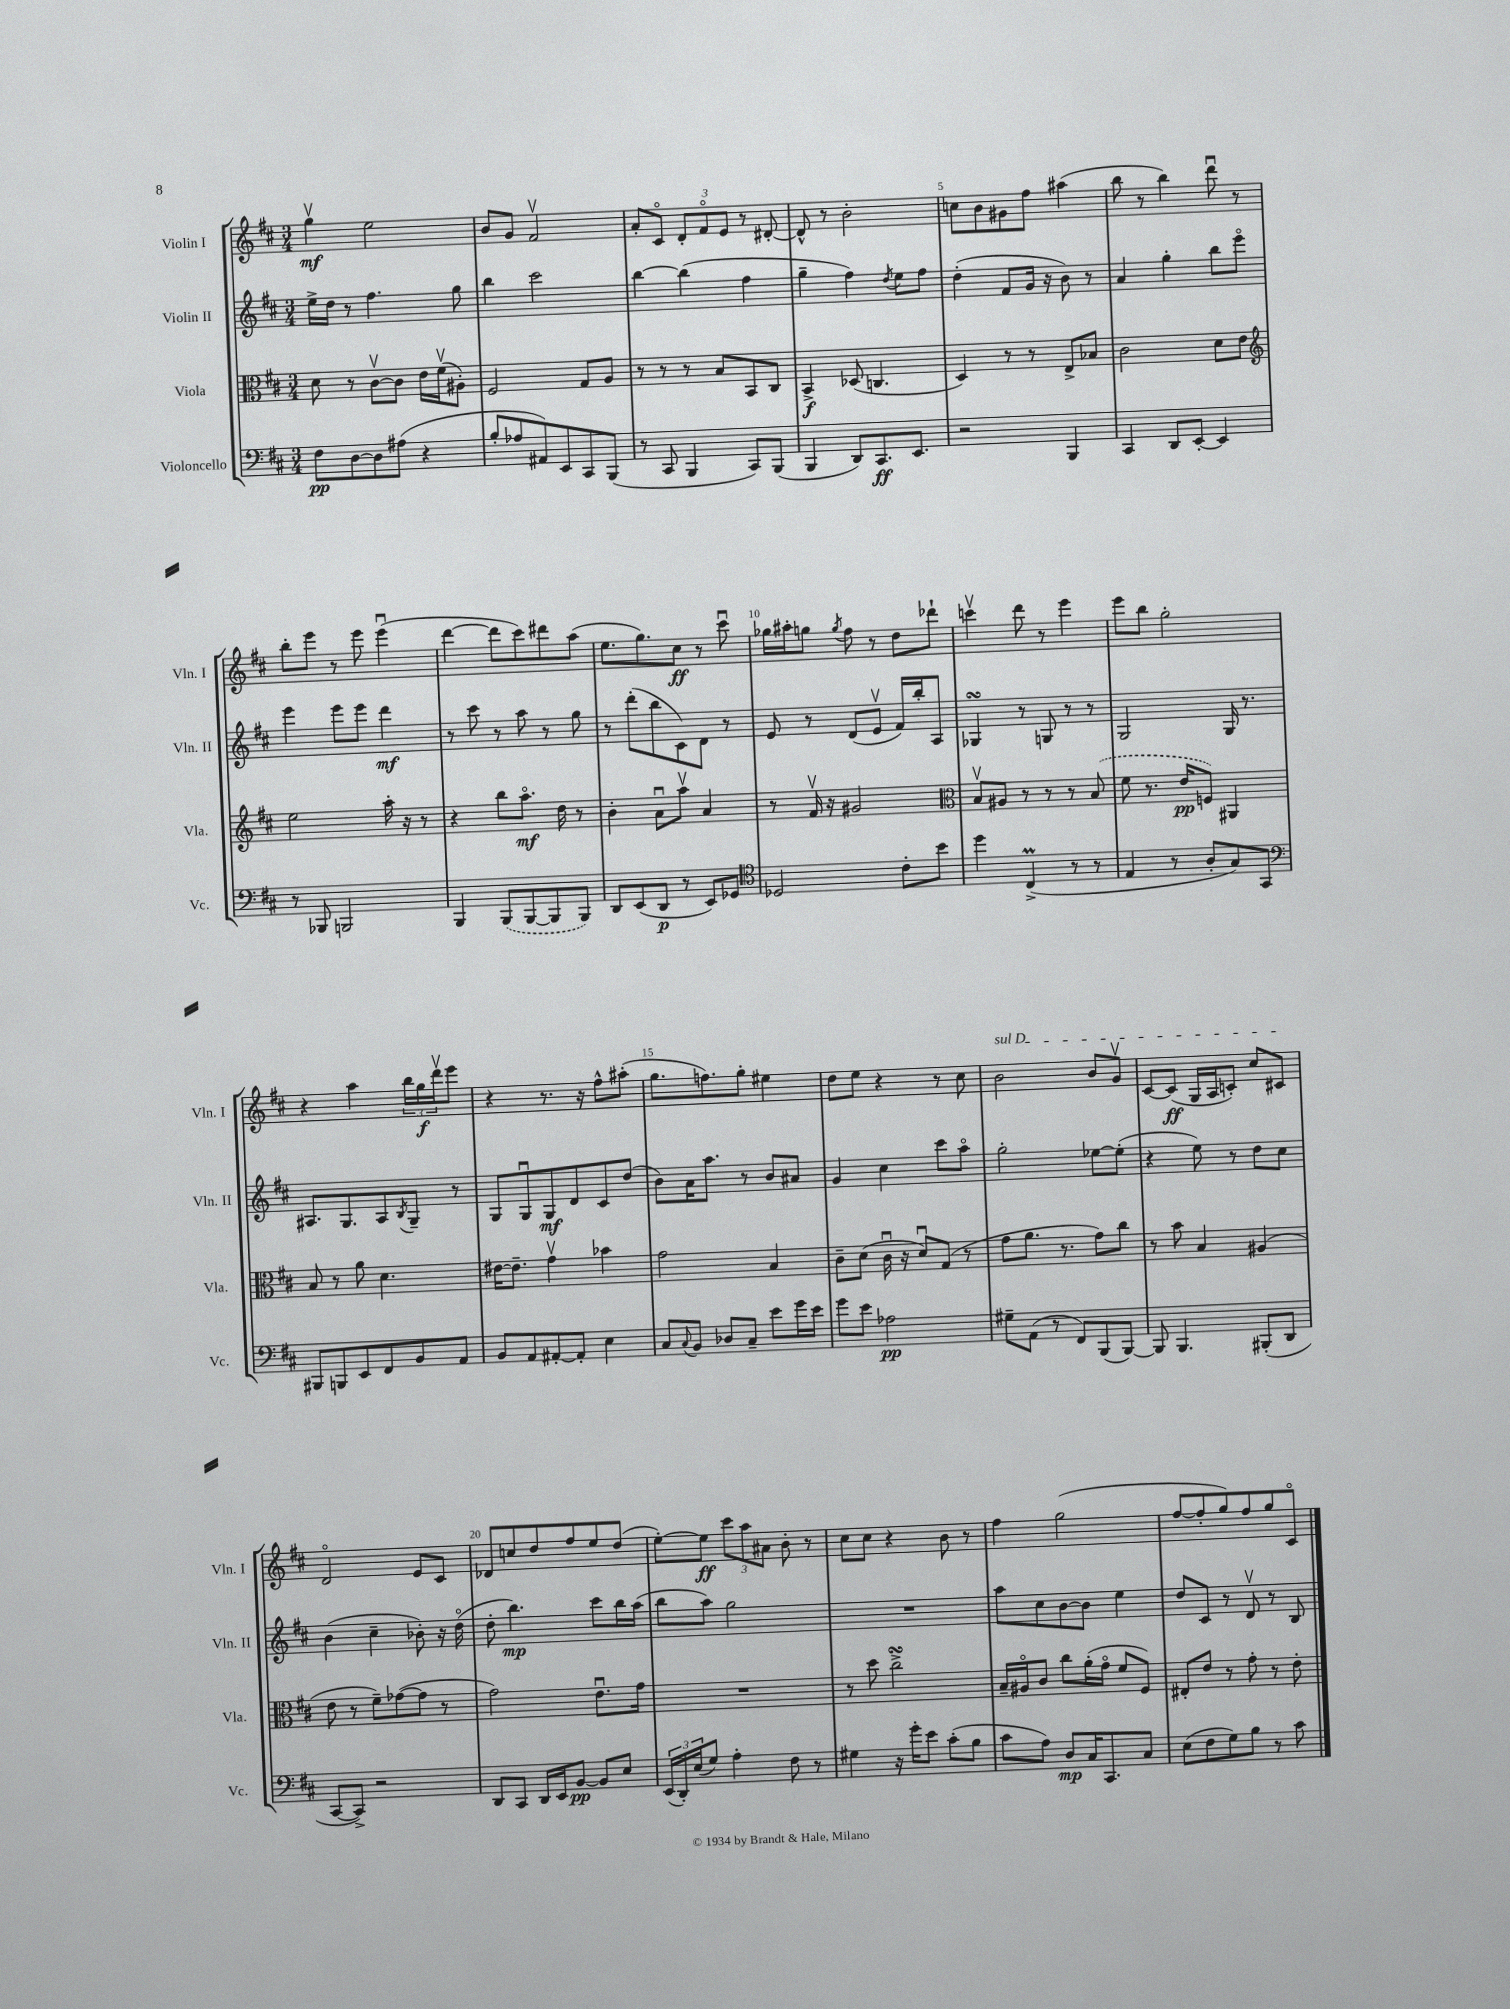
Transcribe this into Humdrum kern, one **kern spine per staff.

**kern	**kern	**kern	**kern
*staff4	*staff3	*staff2	*staff1
*clefF4	*clefC3	*clefG2	*clefG2
*k[f#c#]	*k[f#c#]	*k[f#c#]	*k[f#c#]
*M3/4	*M3/4	*M3/4	*M3/4
8F#	8d	16ee^	4ggv
.	.	16dd	.
[8D	8r	8r	.
8D]	[8c#v	4.ff#	2ee
(8A#	8c#]	.	.
4r	16e	.	.
.	(16f#v	.	.
.	8A#')	8gg	.
=	=	=	=
8B'	2F#	4bb	8b
8A-	.	.	8g
8AA#)	.	2ccc#	2f#v
8EE	.	.	.
8CC#	8G	.	.
(8BBB	8A	.	.
=	=	=	=
8r	8r	[4bb	8a'
8CC#	8r	.	8c#o
4BBB	8r	(4bb]	12d'
.	.	.	12f#o
.	8B	.	.
.	.	.	12e
8CC#)	8BB	4ff#	8r
(8BBB	8C#	.	[8d#'
=	=	=	=
4BBB	4BB^	4gg~	8d#^^]
.	.	.	8r
8DD)	(8D-	4ff#)	2b'
8.CC#	4.C	.	.
.	.	8qdd	.
.	.	8ee	.
8.EE	.	.	.
.	.	8ff#	.
=	=	=	=
2r	4D)	(4dd'	8cc
.	.	.	8b
.	8r	8f#	8g#
.	8r	16g	8ff#
.	.	16r	.
4BBB	8E^	8b)	(4aa#
.	8B-	8r	.
=	=	=	=
4CC#	2c#	4a	8bb
.	.	.	8r
8DD	.	4gg'	4bb)
[8EE'	.	.	.
4EE]	8d	8bb	8dddu
.	8e	8eeeo	8r
=	=	=	=
*	*clefG2	*	*
8r	2ee	4eee	8bb'
8BBB-	.	.	8eee
2BBB	.	8eee	8r
.	.	8eee	8eee
.	16aa'	4ddd	(4eeeu
.	16r	.	.
.	8r	.	.
=	=	=	=
4BBB	4r	8r	[4ddd
.	.	8ccc#	.
(8BBB	8bb	8r	8ddd]
[8BBB	8.aao	8aa	8ccc#)
8BBB]	.	8r	8ddd#
.	16dd	.	.
8BBB)	8r	8gg	(8aa
=	=	=	=
8DD	4b'	8r	8.ee
(8EE	.	(8ddd'	.
.	.	.	8.gg)
8DD	8au	8bb	.
8r	8aav	8c#)	8cc#
8EE)	4a	8d	8r
8GG-	.	8r	8ccc#u
=	=	=	=
*clefC4	*	*	*
2D-	8r	8e	16gg-
.	.	.	16aa#'
.	16f#v	8r	8gg
.	16r	.	.
.	.	.	8qgg
.	2g#	(8d	8ff#
.	.	8ev	8r
8c#'	.	16f#)	8dd
.	.	16bb'	.
8b	.	8A	8ddd-`
=	=	=	=
*	*clefC3	*	*
4dd	8Bv	4G-	4cccv
.	8A#	.	.
(4C#^	8r	8r	8ddd
.	8r	8G	8r
8r	8r	8r	4eee
8r	(8B	8r	.
=	=	=	=
4E	8f#	2G	8eee
.	8.r	.	8bb
8r	.	.	2gg'
.	16e	.	.
8A'	8F)	.	.
8G)	4AA#	16G	.
.	.	8.r	.
8GG	.	.	.
=	=	=	=
*clefF4	*	*	*
8BBB#	8B	8.A#	4r
8BBB	8r	.	.
.	.	8.G	.
8EE	8a	.	4aa
8FF#	4.d	8A#	.
.	.	8qB	.
8BB	.	8G~	24bb
.	.	.	24gg
.	.	.	24dddv
8AA	.	8r	8eee
=	=	=	=
8BB	[16e#	8G	4r
.	8.e#~]	.	.
8AA	.	8Gu	.
[8AA#'	4gv	8G	8.r
8AA#']	.	8d	.
.	.	.	16r
4E	4b-	8c#	8ff#^^
.	.	(8dd	(8aa#'
=	=	=	=
8C#	2g	8b)	8.gg
8qqC#	.	.	.
8BB	.	16a	.
.	.	8.aa	8.ff)
8D-	.	.	.
8C#~	.	8r	8gg'
8e	4B	8b	4ee#
16g	.	8a#	.
16e	.	.	.
=	=	=	=
8g	8c#~	4g	8dd
8e	(8d	.	8ee
2A-	16c#u	4cc#	4r
.	16r	.	.
.	8du)	.	.
.	(8G	8ccc#	8r
.	8r	8aao	8cc#
=	=	=	=
8G#~	8g	2gg'	2b
(8AA	8.a	.	.
8r	.	.	.
.	8.r	.	.
8FF#)	.	.	.
(8BBB	8g)	[8ee-	8b
[8BBB)	8cc#	(8ee-']	8gv
=	=	=	=
8BBB]	8r	4r	[8c#
4.BBB	8b	.	(8c#]
.	4B	8ee)	16G
.	.	.	16A
.	.	8r	8c')
(8BBB#'	(4A#	8dd	8cc#
8DD	.	8cc#	8c#
=	=	=	=
[8CC#	8e	(4b	2do
8CC#^])	8r	.	.
2r	8f#~)	4cc#~	.
.	([8g-	.	.
.	8g-]	8b-')	8e
.	8r	16r	8c#
.	.	(16ddo	.
=	=	=	=
8DD	2g)	8dd'	8d-
8CC#	.	4.bb)	8cc
16DD	.	.	8dd
16EE	.	.	.
[8BB	.	.	8ff#
8BB]	8.eu	8ccc#	8ee
8E	.	16bb	(8dd
.	16g	(16aa	.
=	=	=	=
(24EE	2.r	8bb	[8ee')
24DD')	.	.	.
(24E	.	.	.
8G)	.	8aa)	8ee]
4A'	.	2gg	12ccc#
.	.	.	12aa
.	.	.	12a#
8F#	.	.	8b'
8r	.	.	8r
=	=	=	=
4G#	8r	2.r	8cc#
.	8dd	.	8cc#
16r	2cc#^	.	4r
16g'	.	.	.
8e	.	.	.
(8c#'	.	.	8b
8B	.	.	8r
=	=	=	=
8c#	16B~	8aa	4ff#
.	16A#o	.	.
8A)	8c#	8cc#	.
8D	8cc#	[8b	(2gg
16C#	(16a'	8b]	.
8.CC#	16go	.	.
.	8f#	4ee	.
8C#	8F#)	.	.
=	=	=	=
(8E	8E#'	8dd	[8ff#
8F#	8e	8c#	8ff#']
8G)	8r	8r	8gg)
8B	8g'	8dv	8ff#
8r	8r	8r	8gg
8c#	8e'	8B	8c#o
==	==	==	==
*-	*-	*-	*-
